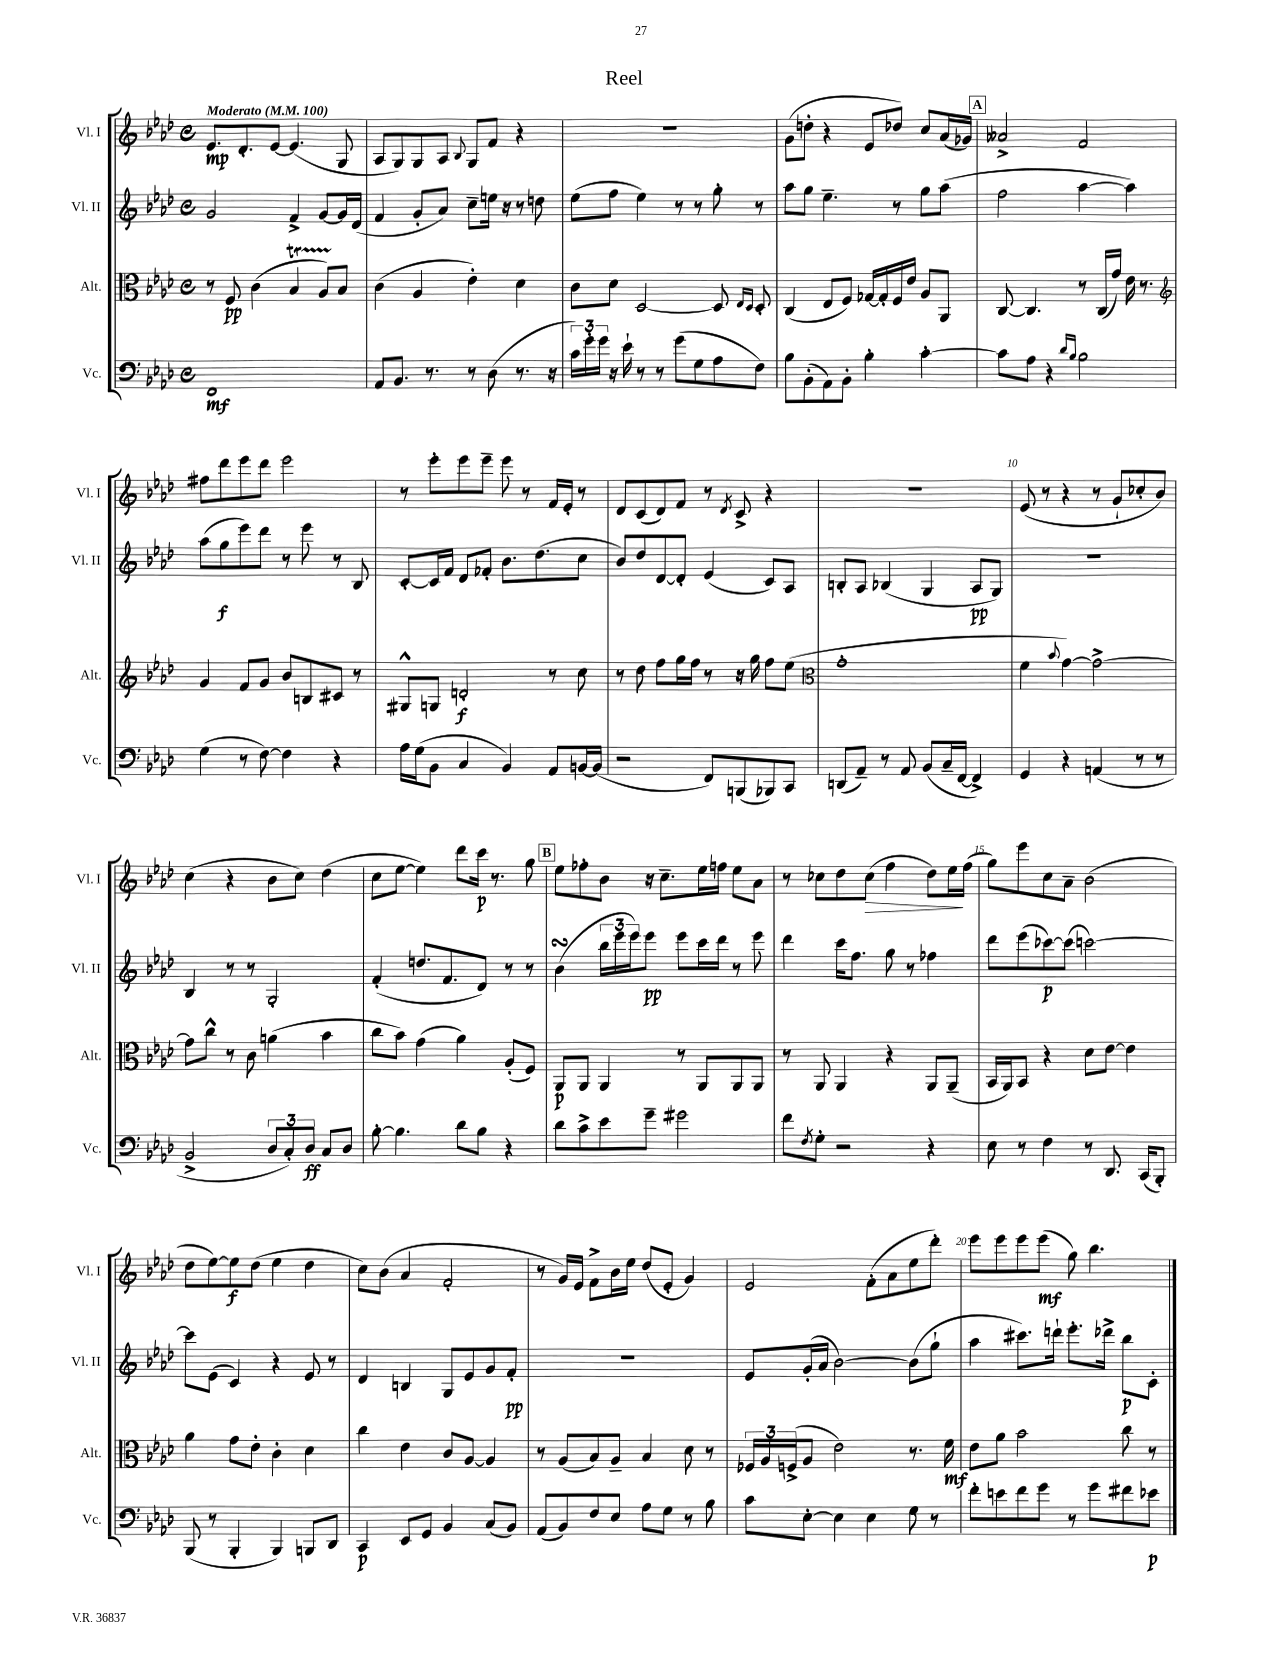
\header { title = "Reel" }
<<
\new StaffGroup <<
\new Staff = "s0" \with { instrumentName = "Vl. I" shortInstrumentName = "Vl. I" } {
    \clef treble \key aes \major \defaultTimeSignature \time 4/4 \tempo "Moderato" 4 = 100
    ees'8.\mp des'8.-. ees'8~ ees'4.( g8 |
    aes8 g8) g8 aes8 \appoggiatura { bes8 } g8 f'8 r4 |
    r1 |
    g'8( d''8-. r4 ees'8 des''8) c''8 aes'16( ges'16) |
    \mark \markup { \box "A" } aeses'2-> f'2 |
    fis''8 des'''8 ees'''8 des'''8 ees'''2 |
    r8 ees'''8-. ees'''8 ees'''8-- ees'''8 r8 f'16 ees'16-. r8 |
    des'8 c'8( des'8) f'8 r8 \acciaccatura { des'8 } c'8-> r4 |
    r1 |
    ees'8( r8 r4 r8 g'8-! ces''8-. bes'8) |
    c''4( r4 bes'8 c''8) des''4( |
    c''8 ees''8~ ees''4) des'''8 c'''16\p r8. g''8 |
    \mark \markup { \box "B" } ees''8 fes''8-. bes'8 r16 c''8.-- ees''16 f''16 ees''8 aes'8 |
    r8 ces''8 des''8 ces''8\>( f''4 des''8) ees''16\! f''16( |
    g''8) ees'''8 c''8 aes'8-- bes'2( |
    des''8 ees''8~) ees''8\f des''8( ees''4 des''4 |
    c''8) bes'8( aes'4 f'2-. |
    r8 g'16) ees'16 f'8-> bes'16 ees''16 des''8( ees'8-. g'4) |
    ees'2 f'8-.( aes'8 ees''8 des'''8-.) |
    ees'''8 ees'''8 ees'''8 ees'''8\mf( g''8) bes''4. \bar "|." |
}
\new Staff = "s1" \with { instrumentName = "Vl. II" shortInstrumentName = "Vl. II" } {
    \clef treble \key aes \major \defaultTimeSignature \time 4/4
    g'2 f'4-> g'8~ g'16 des'16( |
    f'4 g'8-. aes'8) c''8-- e''16 r16 r8 d''8 |
    ees''8( f''8 ees''4) r8 r8 g''8-. r8 |
    aes''8 g''8 ees''4.-- r8 g''8 aes''8( |
    \mark \markup { \box "A" } f''2 aes''4~ aes''4) |
    aes''8( g''8\f ees'''8) des'''8 r8 ees'''8 r8 bes8 |
    c'8~-. c'16 f'16 des'8 fes'8-. bes'8. des''8.( c''8 |
    bes'8) des''8 des'8~ des'8-. ees'4( c'8) aes8 |
    b8-. aes8 bes4( g4 aes8\pp g8) |
    R1 |
    bes4 r8 r8 g2-. |
    f'4-.( d''8. f'8. des'8) r8 r8 |
    \mark \markup { \box "B" } bes'4\turn( \tuplet 3/2 { bes''16 ees'''16 ees'''16) } ees'''8\pp ees'''8 c'''16 des'''16 r8 ees'''8 |
    des'''4 c'''16 f''8. g''8 r8 fes''4 |
    des'''8 ees'''8( ces'''8~\p) ces'''8( c'''2~) |
    c'''8 ees'8( c'4) r4 ees'8 r8 |
    des'4 b4 g8 ees'8 g'8 f'8-.\pp |
    R1 |
    ees'8 g'16-.( aes'16 bes'2~) bes'8( g''8-! |
    aes''4 cis'''8.) d'''16-! ees'''8.-. des'''16-> bes''8\p c'8-. \bar "|." |
}
\new Staff = "s2" \with { instrumentName = "Alt." shortInstrumentName = "Alt." } {
    \clef alto \key aes \major \defaultTimeSignature \time 4/4
    r8 f8\pp c'4( bes4\startTrillSpan aes8) bes8\stopTrillSpan |
    c'4( aes4 ees'4-.) des'4 |
    c'8 des'8 des2~ des8 \grace { ees16 des16 } des8-. |
    c4( ees8 f8) ges16~ ges16-. f16 ees'16 aes8 aes,8 |
    \mark \markup { \box "A" } c8~ c4. r8 c16( g'16) ees'16 r8. |
    \clef treble g'4 f'8 g'8 bes'8 b8 cis'8 r8 |
    gis8-^ g8 d'2-.\f r8 c''8 |
    r8 des''8 f''8 g''16 f''16 r8 r16 g''16 f''8 ees''8( |
    \clef alto g'1-. |
    f'4 \appoggiatura { bes'8 } g'4~) g'2~-> |
    g'8 c''8-^ r8 c'8 a'4( bes'4 |
    c''8 bes'8) g'4( aes'4) aes8-.( f8) |
    \mark \markup { \box "B" } aes,8\p aes,8 aes,4 r8 aes,8 aes,8 aes,8 |
    r8 aes,8 aes,4 r4 aes,8 aes,8--( |
    bes,16 aes,16) bes,8 r4 des'8 ees'8~ ees'4 |
    aes'4 g'8 ees'8-. c'4-. des'4 |
    c''4 ees'4 c'8 aes8~ aes4 |
    r8 aes8( bes8) aes8-- bes4 des'8 r8 |
    \tuplet 3/2 { fes16 aes16 f16->( } aes8 ees'2) r8. f'16\mf |
    ees'8 aes'8 bes'2 c''8 r8 \bar "|." |
}
\new Staff = "s3" \with { instrumentName = "Vc." shortInstrumentName = "Vc." } {
    \clef bass \key aes \major \defaultTimeSignature \time 4/4
    f,1\mf |
    aes,8 bes,8. r8. r8 des8( r8. r16 |
    \tuplet 3/2 { c'16) g'16-. g'16 } r16 ees'16-! r8 r8 g'8( g8 aes8 f8) |
    bes8 bes,8-.( aes,8) bes,8-. bes4-. c'4~-. |
    \mark \markup { \box "A" } c'8 aes8 r4 \grace { des'16 bes16 } bes2 |
    g4( r8 f8~) f4 r4 |
    aes16 g16( bes,8 c4 bes,4) aes,8 b,16~ b,16( |
    r2 f,8) b,,8( bes,,8) c,8 |
    d,8( aes,8--) r8 aes,8 bes,8( c16-- f,16~ f,4->) |
    g,4 r4 a,4( r8 r8 |
    bes,2-> \tuplet 3/2 { des8 c8-.) des8\ff } c8 des8 |
    bes8~-. bes4. des'8 bes8 r4 |
    \mark \markup { \box "B" } des'8 c'8-> ees'8 g'8-- gis'2 |
    f'8 \acciaccatura { f8 } g8-. r2 r4 |
    ees8 r8 f4 r8 des,8. c,16( bes,,8-.) |
    bes,,8( r8 bes,,4-. bes,,4) b,,8 des,8 |
    c,4\p ees,8 g,8 bes,4 c8( bes,8) |
    aes,8( bes,8) f8 ees8 aes8 g8 r8 bes8 |
    c'8 ees8~-. ees4 ees4 g8 r8 |
    f'8-. e'8 f'8 g'8 r8 g'8 fis'8 ees'8\p \bar "|." |
}
>>
>>
\layout { \context { \Score \override BarNumber.break-visibility = ##(#f #t #t) barNumberVisibility = #(every-nth-bar-number-visible 5) } }
